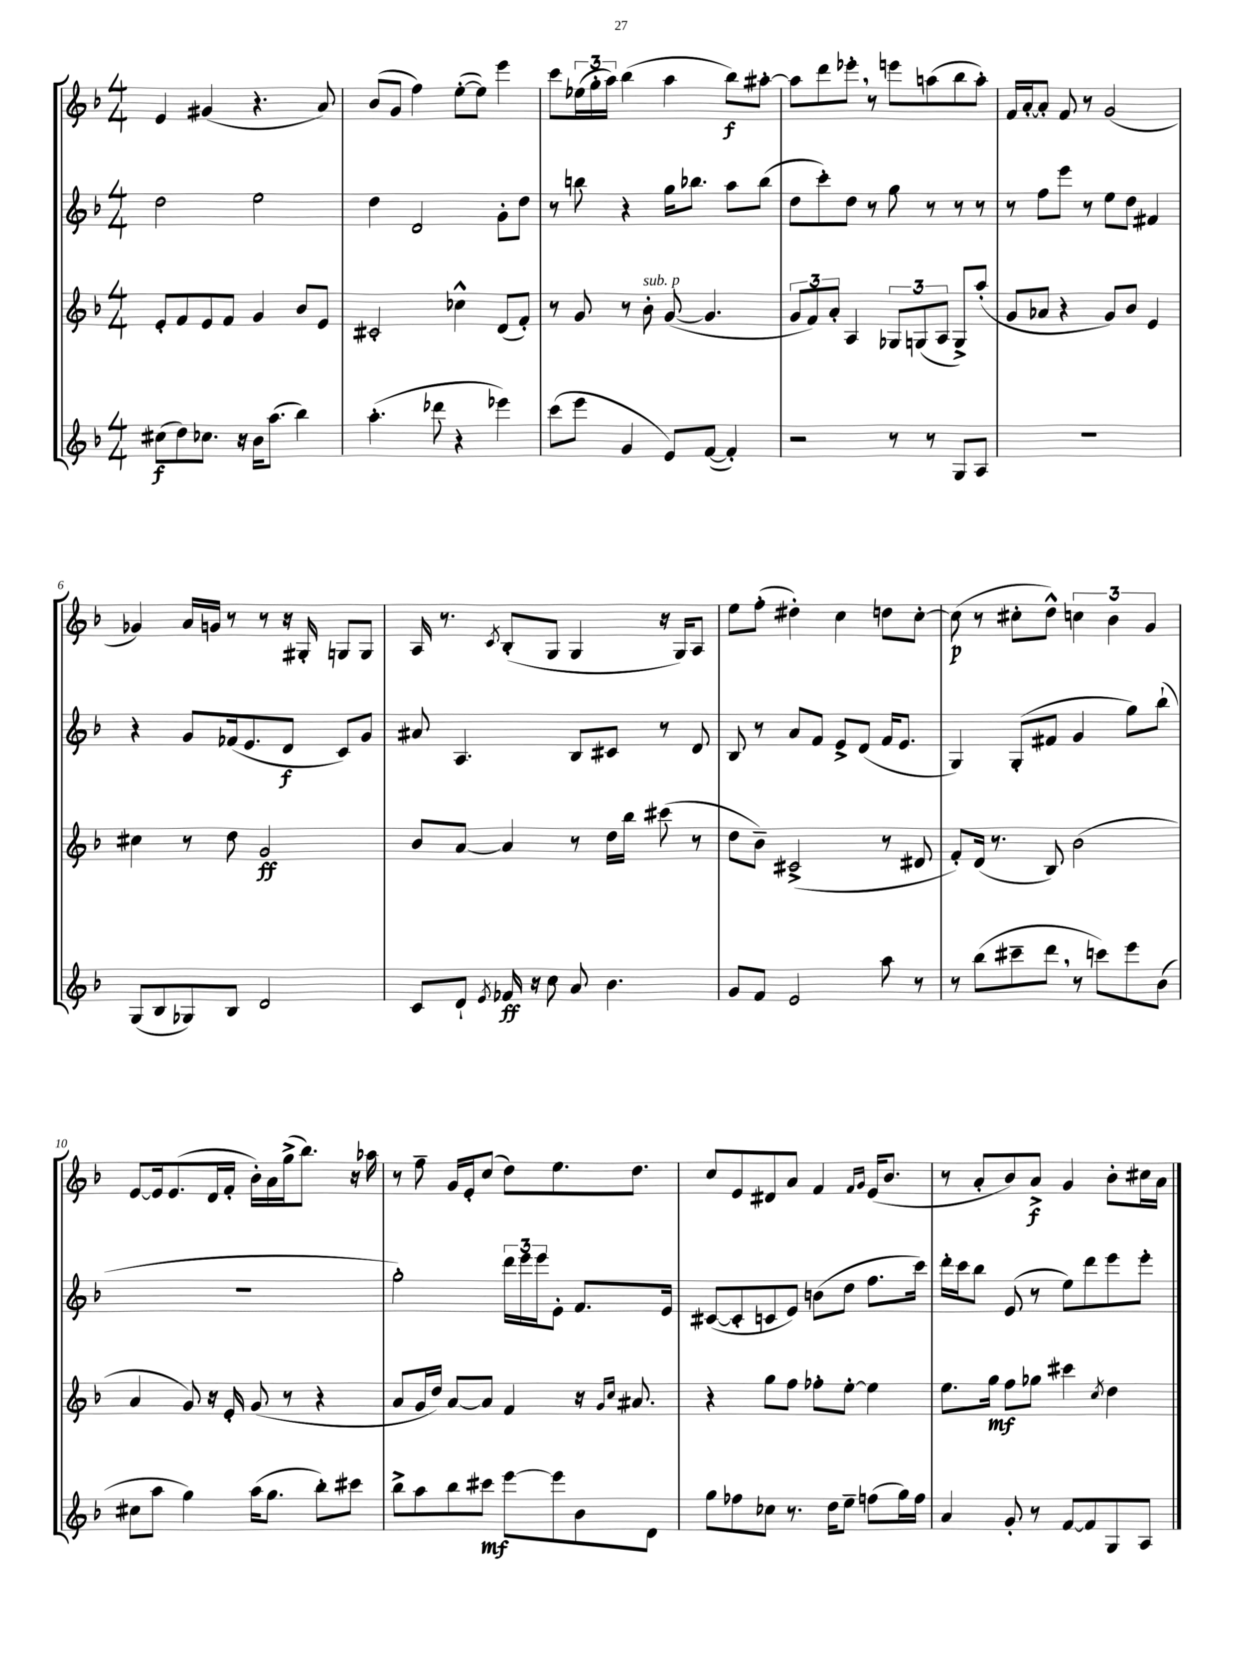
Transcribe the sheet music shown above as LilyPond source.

<<
\new StaffGroup <<
\new Staff = "s0" {
    \clef treble \key f \major \numericTimeSignature \time 4/4
    e'4 gis'4( r4. a'8) |
    bes'8( g'8 f''4) e''8~-.( e''8) e'''4 |
    c'''8 \tuplet 3/2 { ees''16( g''16-. a''16) } bes''4( a''4 bes''8\f) ais''8~-. |
    ais''8 d'''8 ees'''8-. \breathe r8 e'''8 a''8( bes''8 a''8-.) |
    f'16 a'16~-. a'8-. f'8 r8 g'2( |
    ges'4) a'16 g'16 r8 r8 r16 gis16-. g8 g8 |
    a16 r8. \acciaccatura { c'8 } bes8-.( g8 g4 r16 g16) a8 |
    e''8 f''8-.( dis''4-.) c''4 d''8 c''8~-. |
    c''8\p( r8 cis''8-. d''8-^) \tuplet 3/2 { c''4 bes'4 g'4 } |
    e'8~ e'16 e'8.( d'16 f'16-. bes'16-.) a'16 g''16->( bes''8.) r16 aes''16 |
    r8 f''8-- g'16 e'16-. c''8( d''8) e''8. d''8. |
    c''8 e'8 dis'8 a'8 f'4 \grace { f'16 g'16 } e'16( bes'8. |
    r8 a'8-. bes'8) a'8->\f g'4 bes'8-. cis''16 a'16 \bar "|." |
}
\new Staff = "s1" {
    \clef treble \key f \major \numericTimeSignature \time 4/4
    d''2 e''2 |
    d''4 d'2 g'8-. d''8 |
    r8 b''8 r4 g''16 bes''8. a''8 bes''8( |
    d''8 c'''8-.) d''8 r8 g''8 r8 r8 r8 |
    r8 f''8 e'''8 r8 e''8 d''8 fis'4 |
    r4 g'8 fes'16( e'8. d'8\f c'8) g'8 |
    ais'8 a4. bes8 cis'8 r8 d'8 |
    bes8 r8 a'8 f'8 e'8-> d'8( f'16 e'8. |
    g4) g8-.( fis'8 g'4 g''8) bes''8-!( |
    R1 |
    g''2-.) \tuplet 3/2 { d'''16 e'''16 e'''16 } e'8-. f'8. e'16 |
    cis'8~( cis'8-. c'8 e'8) b'8( d''8 f''8. c'''16) |
    d'''16-. c'''16 bes''8 e'8( r8 e''8) d'''8 e'''8 e'''8-. \bar "|." |
}
\new Staff = "s2" {
    \clef treble \key f \major \numericTimeSignature \time 4/4
    e'8-. f'8 e'8 f'8 g'4 bes'8 e'8 |
    cis'2-. ces''4-^ d'8( f'8-.) |
    r8 g'8 r8 bes'8-.^\markup { \italic "sub. p" } g'8~( g'4. |
    \tuplet 3/2 { g'8 f'8) a'8-. } a4 \tuplet 3/2 { ges8 g8( a8 } g8->) a''8-.( |
    g'8 aes'8 r4 g'8) bes'8 e'4 |
    cis''4 r8 d''8 g'2\ff |
    bes'8 a'8~ a'4 r8 d''16 bes''16 cis'''8( r8 |
    d''8 bes'8--) cis'2->( r8 dis'8 |
    f'8-.) d'16( r8. bes8) bes'2( |
    a'4 g'8) r16 e'16-. g'8( r8 r4 |
    a'8 g'16 d''16) a'8~ a'8 f'4 r16 \grace { g'16 c''16 } ais'8. |
    r4 g''8 f''8 fes''8-. e''8~-. e''4 |
    e''8. g''16\mf f''8 ges''8 cis'''4 \acciaccatura { c''8 } d''4 \bar "|." |
}
\new Staff = "s3" {
    \clef treble \key f \major \numericTimeSignature \time 4/4
    cis''8\f( d''8) ces''8. r16 bes'16 a''8.( bes''4) |
    a''4.-.( des'''8 r4 ees'''4) |
    c'''8( e'''8 g'4 e'8) f'8~( f'4-.) |
    r2 r8 r8 g8 a8 |
    R1 |
    g8( bes8 ges8) bes8 d'2 |
    c'8 d'8-! \acciaccatura { e'8 } fes'16\ff r16 c''8 a'8 bes'4. |
    g'8 f'8 e'2 a''8 r8 |
    r8 bes''8( cis'''8-- d'''8 \breathe r8 c'''8) e'''8 bes'8( |
    cis''8 a''8 g''4) a''16( g''8. bes''8-.) cis'''8 |
    bes''8-> a''8 bes''8 cis'''8\mf e'''8~ e'''8 bes'8 d'8 |
    g''8 fes''8 ces''8 r8. d''16 e''8-- f''8( g''16) f''16 |
    a'4 g'8-. r8 f'8~ f'8 g8 a8 \bar "|." |
}
>>
>>
